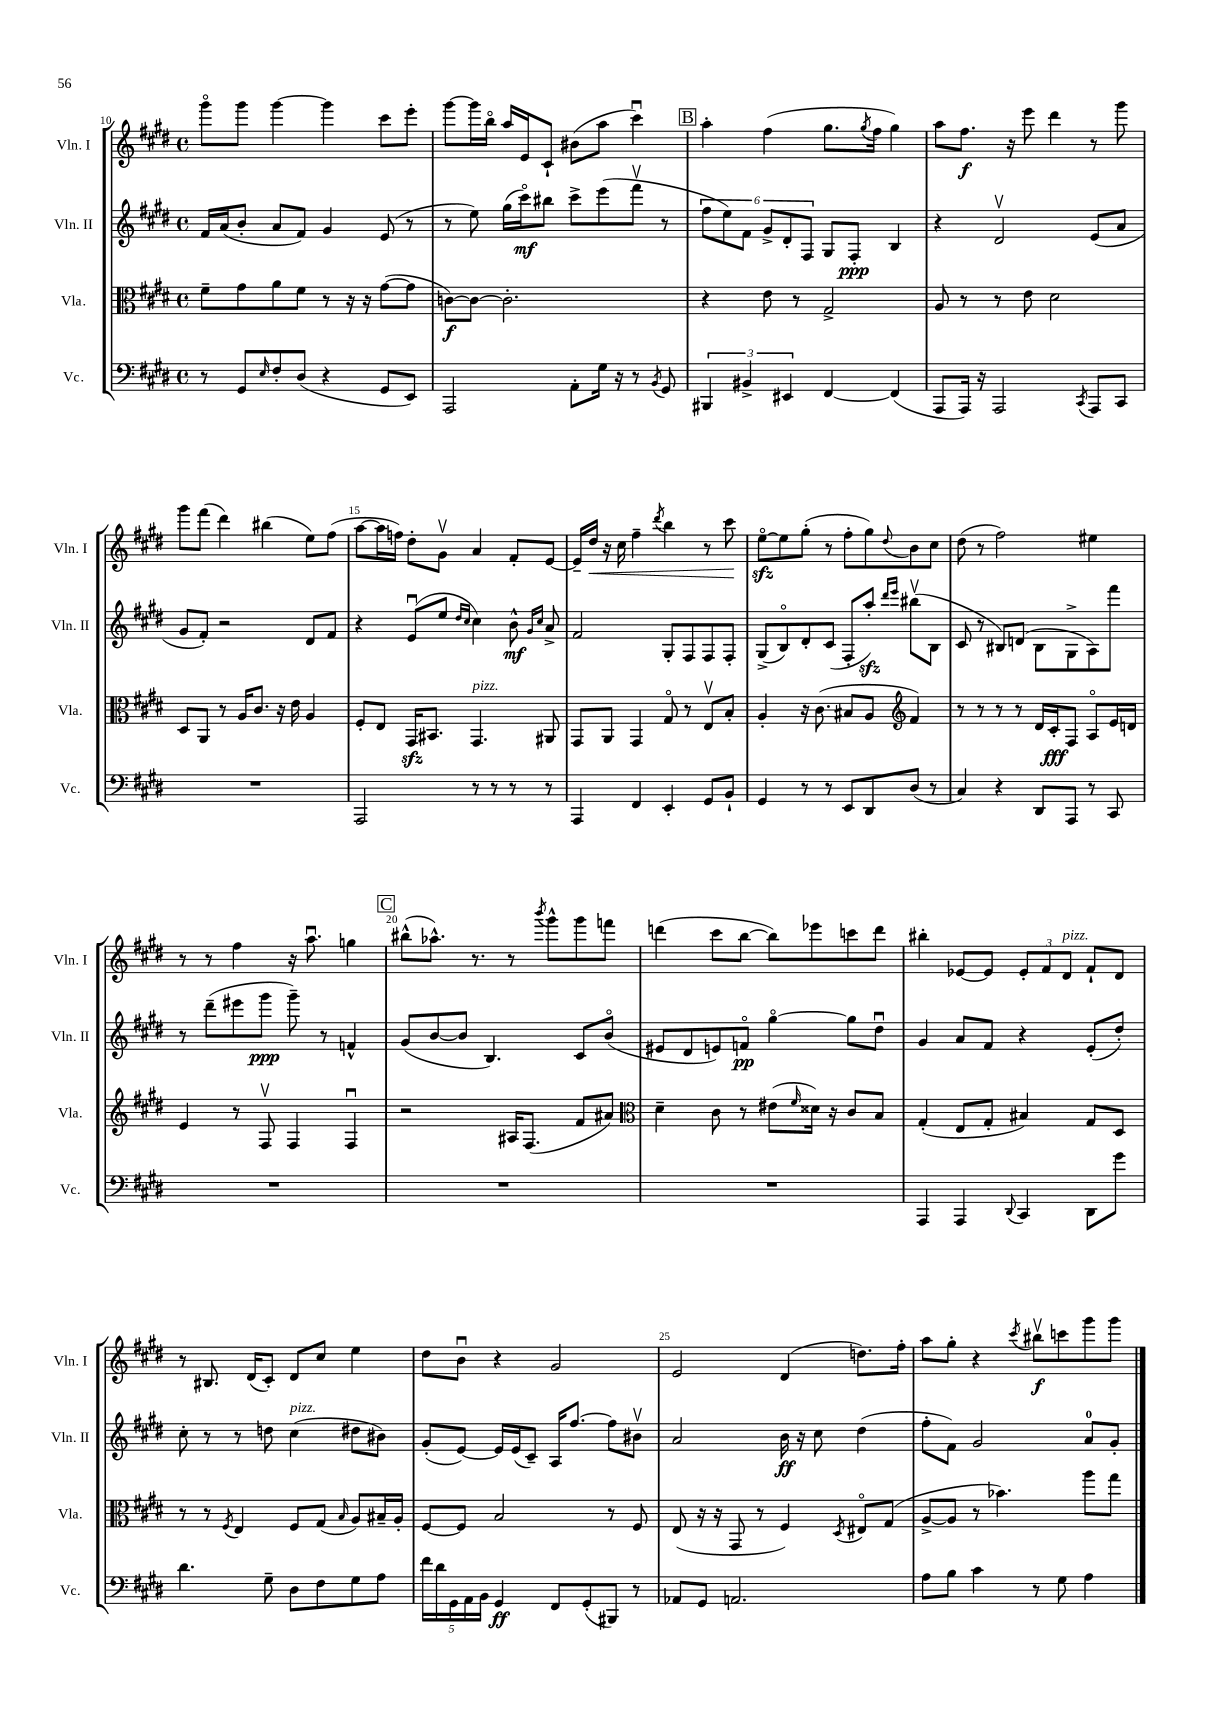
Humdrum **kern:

**kern	**dynam	**kern	**dynam	**kern	**dynam	**kern	**dynam
*part4	*part4	*part3	*part3	*part2	*part2	*part1	*part1
*staff4	*staff4	*staff3	*staff3	*staff2	*staff2	*staff1	*staff1
*I"Vc.	*	*I"Vla.	*	*I"Vln. II	*	*I"Vln. I	*
*I'Vc.	*	*I'Vla.	*	*I'Vln. II	*	*I'Vln. I	*
*clefF4	*	*clefC3	*	*clefG2	*	*clefG2	*
*k[f#c#g#d#]	*	*k[f#c#g#d#]	*	*k[f#c#g#d#]	*	*k[f#c#g#d#]	*
*M4/4	*	*M4/4	*	*M4/4	*	*M4/4	*
*met(c)	*	*met(c)	*	*met(c)	*	*met(c)	*
=10	=10	=10	=10	=10	=10	=10	=10
8r	.	8f#~\L	.	16f#/LL	.	8ggg#\L	.
.	.	.	.	(16a/J	.	.	.
8GG#/L	.	8g#\	.	8b'/J	.	8ggg#\J	.
16qqE/	.	.	.	.	.	.	.
8F#'/	.	8a\	.	8a/L	.	[4ggg#\	.
(8D#/J	.	8f#\J	.	8f#/J)	.	.	.
4r	.	8r	.	4g#/	.	4ggg#\]	.
.	.	16r	.	.	.	.	.
.	.	16r	.	.	.	.	.
8GG#/L	.	([8g#\L	.	(8e/	.	8ccc#\L	.
8EE/J)	.	8g#\J]	.	8r	.	8eee'\J	.
=11	=11	=11	=11	=11	=11	=11	=11
2AAA/	.	[8cn\L)	f	8r	.	[8ggg#\L	.
.	.	8c\J_	.	8ee\)	.	16ggg#\L]	.
.	.	.	.	.	.	16bb\JJ	.
.	.	2.c'\]	.	(16gg#\LL	.	16aa/LL	.
.	.	.	.	16ccc#\J)	mf	16e/J	.
.	.	.	.	8bb#X\J	.	8c#`/J	.
8AA'\L	.	.	.	8ccc#^\L	.	(8b#X\L	.
16G#\Jk	.	.	.	(8eee\	.	8aa\J	.
16r	.	.	.	.	.	.	.
8r	.	.	.	8fff#v\J	.	4ccc#u\)	.
8qBB/	.	.	.	.	.	.	.
8GG#/	.	.	.	8r	.	.	.
!!LO:REH:place=s1:t=B
=12	=12	=12	=12	=12	=12	=12	=12
6BBB#X/	.	4r	.	12ff#\L	.	4aa'\	.
.	.	.	.	12ee\)	.	.	.
6BB#X^/	.	.	.	12f#\J	.	.	.
.	.	8e\	.	12g#^/L	.	(4ff#\	.
6EE#X/	.	.	.	12d#'/	.	.	.
.	.	8r	.	.	.	.	.
.	.	.	.	12F#/J	.	.	.
[4FF#/	.	2G#^/	.	8G#/L	.	8.gg#\L	.
.	.	.	.	8F#'/J	ppp	.	.
.	.	.	.	.	.	8qgg#/	.
.	.	.	.	.	.	16ff#\Jk	.
(4FF#/]	.	.	.	4B/	.	4gg#\)	.
=13	=13	=13	=13	=13	=13	=13	=13
8AAA/L	.	8A/	.	4r	.	8aa\L	.
16AAA/Jk)	.	8r	.	.	.	8.ff#\J	f
16r	.	.	.	.	.	.	.
2AAA/	.	8r	.	2d#v/	.	.	.
.	.	.	.	.	.	16r	.
.	.	8e\	.	.	.	8eee\	.
.	.	2d#\	.	.	.	4ddd#\	.
8qCC#/	.	.	.	.	.	.	.
8AAA/L	.	.	.	(8e/L	.	8r	.
8CC#/J	.	.	.	8a/J	.	8ggg#\	.
!!LO:LB:g=z
=14	=14	=14	=14	=14	=14	=14	=14
1r	.	8D#/L	.	8g#/L	.	8ggg#\L	.
.	.	8AA/J	.	8f#'/J)	.	(8fff#\J	.
.	.	8r	.	2r	.	4ddd#\)	.
.	.	16A/KL	.	.	.	.	.
.	.	8.c#/J	.	.	.	.	.
.	.	.	.	.	.	(4bb#X\	.
.	.	16r	.	.	.	.	.
.	.	16e\	.	.	.	.	.
.	.	4A/	.	8d#/L	.	8ee\L)	.
.	.	.	.	8f#/J	.	(8ff#\J	.
=15	=15	=15	=15	=15	=15	=15	=15
2AAA/	.	8F#'/L	.	4r	.	[8aa\L	.
.	.	8E/J	.	.	.	16aa\L]	.
.	.	.	.	.	.	16ffn\JJ)	.
.	.	16GG#zz/KL	.	(8eu/L	.	8dd#'\L	.
.	.	8.BB#X/J	.	.	.	.	.
.	.	.	.	8ee/J	.	8g#v\J	.
.	.	.	.	16qqdd#/LL	.	.	.
.	.	.	.	16qqcc#/JJ	.	.	.
!	!	!LO:TX:a:i:t=pizz.	!	!	!	!	!
8r	.	4.GG#/	.	4cc#\)	.	4a/	.
8r	.	.	.	.	.	.	.
8r	.	.	.	8b^^\	mf	8f#'/L	.
.	.	.	.	16qqg#/LL	.	.	.
.	.	.	.	16qqcc#/JJ	.	.	.
8r	.	8AA#X/	.	8a^/	.	[8e/J	.
=16	=16	=16	=16	=16	=16	=16	=16
4AAA/	.	8GG#/L	.	2f#/	.	16e~/LL]	.
!	!	!	!	!	!	!	!LO:HP:b
.	.	.	.	.	.	16dd#/JJ	<
.	.	8AA/J	.	.	.	16r	.
.	.	.	.	.	.	16cc#\	.
4FF#/	.	4GG#/	.	.	.	4ff#~\	.
.	.	.	.	.	.	8qddd#/	.
4EE'/	.	8G#/	.	8G#'/L	.	4bb\	.
.	.	8r	.	8F#/	.	.	.
8GG#/L	.	8Ev/L	.	8F#/	.	8r	.
8BB`/J	.	8B'/J	.	8F#'/J	.	8ccc#\	.
.	.	.	.	.	.	.	[
=17	=17	=17	=17	=17	=17	=17	=17
4GG#/	.	4A'/	.	(8G#^/L	.	[8eezz\L	.
.	.	.	.	8B/)	.	8ee\]	.
8r	.	16r	.	8d#'/	.	(8gg#'\J	.
.	.	(8.c#\	.	.	.	.	.
8r	.	.	.	(8c#/J	.	8r	.
8EE/L	.	8B#X/L	.	8F#'/L	.	8ff#'\L	.
8DD#/	.	8A/J	.	8aazz'/J)	.	8gg#\)	.
*	*	*clefG2	*	*	*	*	*
.	.	.	.	16qqddd#/LL	.	.	.
.	.	.	.	16qqeee/JJ	.	8qqdd#/	.
(8D#/J	.	4f#/)	.	(8bb#Xv\L	.	8b\	.
8r	.	.	.	8B\J	.	8cc#\J	.
=18	=18	=18	=18	=18	=18	=18	=18
4C#/)	.	8r	.	8c#/	.	(8dd#\	.
.	.	8r	.	8r	.	8r	.
4r	.	8r	.	8B#X/L)	.	2ff#\)	.
.	.	8r	.	(8dn/J	.	.	.
8DD#/L	.	16d#/LL	.	8B#\L	.	.	.
.	.	16c#'/J	fff	.	.	.	.
8AAA/J	.	8F#/J	.	8G#^\	.	.	.
8r	.	8A/L	.	8A\)	.	4ee#X\	.
8CC#/	.	16e/L	.	8fff#\J	.	.	.
.	.	16dn/JJ	.	.	.	.	.
!!LO:LB:g=z
=19	=19	=19	=19	=19	=19	=19	=19
1r	.	4e/	.	8r	.	8r	.
.	.	.	.	(8ddd#~\L	.	8r	.
.	.	8r	.	8eee#X\	.	4ff#\	.
.	.	8F#v/	.	8ggg#\J	ppp	.	.
.	.	4F#/	.	8ggg#~\)	.	16r	.
.	.	.	.	.	.	8.aau\	.
.	.	.	.	8r	.	.	.
.	.	4F#u/	.	4fn^^/	.	4ggn\	.
!!LO:REH:place=s1:t=C
=20	=20	=20	=20	=20	=20	=20	=20
1r	.	2r	.	(8g#/L	.	(8bb#X^^\L	.
.	.	.	.	[8b/	.	8.aa-X^^\J)	.
.	.	.	.	8b/J]	.	.	.
.	.	.	.	.	.	8.r	.
.	.	.	.	4.B/)	.	.	.
.	.	16A#X/KL	.	.	.	8r	.
.	.	(8.F#/J	.	.	.	.	.
.	.	.	.	.	.	8qbbb/	.
.	.	.	.	.	.	8ggg#^^\L	.
.	.	8f#/L	.	8c#/L	.	8ggg#\	.
.	.	8a#X/J)	.	(8b/J	.	8fffn\J	.
=21	=21	=21	=21	=21	=21	=21	=21
*	*	*clefC3	*	*	*	*	*
1r	.	4d#~\	.	8e#X/L	.	(4dddn\	.
.	.	.	.	8d#/	.	.	.
.	.	8c#\	.	8en/)	.	8ccc#\L	.
.	.	8r	.	8fn/J	pp	[8bb\J	.
.	.	(8e#X\L	.	[4gg#\	.	8bb\L])	.
.	.	16qqf#/	.	.	.	.	.
.	.	16d##X\Jk)	.	.	.	8eee-X\	.
.	.	16r	.	.	.	.	.
.	.	8c#/L	.	8gg#\L]	.	8cccn\	.
.	.	8B/J	.	8dd#u\J	.	8ddd\J	.
=22	=22	=22	=22	=22	=22	=22	=22
4AAA/	.	(4G#'/	.	4g#/	.	4bb#X'\	.
4AAA/	.	8E/L	.	8a/L	.	[8e-X/L	.
.	.	8G#'/J	.	8f#/J	.	8e-/J]	.
8qqDD#/	.	.	.	.	.	.	.
4CC#/	.	4B#X/)	.	4r	.	12e-'/L	.
.	.	.	.	.	.	12f#/	.
!	!	!	!	!	!	!LO:TX:a:i:t=pizz.	!
.	.	.	.	.	.	12d#/J	.
8DD#\L	.	8G#/L	.	(8e'/L	.	8f#`/L	.
8g#\J	.	8D#/J	.	8dd#'/J)	.	8d#/J	.
!!LO:LB:g=z
=23	=23	=23	=23	=23	=23	=23	=23
4.d#\	.	8r	.	8cc#'\	.	8r	.
.	.	8r	.	8r	.	8.B#X/	.
.	.	8qF#/	.	.	.	.	.
.	.	4E/	.	8r	.	.	.
.	.	.	.	.	.	(16d#/KL	.
8G#~\	.	.	.	8ddn\	.	8c#'/J)	.
!	!	!	!	!LO:TX:a:i:t=pizz.	!	!	!
8D#\L	.	8F#/L	.	(4cc#\	.	8d#/L	.
8F#\	.	(8G#/J	.	.	.	8cc#/J	.
.	.	16qqB/	.	.	.	.	.
8G#\	.	8A/L)	.	8dd#X\L	.	4ee\	.
8A\J	.	16B#X~/L	.	8b#X\J)	.	.	.
.	.	16A'/JJ	.	.	.	.	.
=24	=24	=24	=24	=24	=24	=24	=24
20f#\LL	.	[8F#/L	.	(8g#'/L	.	8dd#\L	.
20d#\	.	.	.	.	.	.	.
20GG#\	.	.	.	.	.	.	.
.	.	8F#/J]	.	[8e/J)	.	8bu\J	.
20AA\	.	.	.	.	.	.	.
20BB\JJ	.	.	.	.	.	.	.
4GG#/	ff	2B/	.	16e/LL]	.	4r	.
.	.	.	.	(16e/J	.	.	.
.	.	.	.	8c#~/J)	.	.	.
8FF#/L	.	.	.	16A/KL	.	2g#/	.
.	.	.	.	[8.ff#/J	.	.	.
(8GG#'/	.	.	.	.	.	.	.
8BBB#X/J)	.	8r	.	8ff#\L]	.	.	.
8r	.	8F#/	.	8b#Xv\J	.	.	.
=25	=25	=25	=25	=25	=25	=25	=25
8AA-X/L	.	(8E/	.	2a/	.	2e/	.
8GG#/J	.	16r	.	.	.	.	.
.	.	16r	.	.	.	.	.
2.AAn/	.	8GG#/	.	.	.	.	.
.	.	8r	.	.	.	.	.
.	.	4F#/)	.	16b\	ff	(4d#/	.
.	.	.	.	16r	.	.	.
.	.	.	.	8cc#\	.	.	.
.	.	8qD#/	.	.	.	.	.
.	.	8E#X/L	.	(4dd#\	.	8.ddn\L)	.
.	.	(8G#/J	.	.	.	.	.
.	.	.	.	.	.	16ff#'\Jk	.
=26	=26	=26	=26	=26	=26	=26	=26
8A\L	.	[8A^/L	.	8ff#'\L	.	8aa\L	.
8B\J	.	8A/J]	.	8f#\J)	.	8gg#'\J	.
4c#\	.	8r	.	2g#/	.	4r	.
.	.	4.b-X\)	.	.	.	.	.
.	.	.	.	.	.	8qccc#/	.
8r	.	.	.	.	.	8bb#Xv\L	f
8G#\	.	.	.	.	.	8cccn\	.
4A\	.	8aa\L	.	8a/L	.	8ggg#\	.
.	.	8gg#\J	.	8g#'/J	.	8ggg#\J	.
==	==	==	==	==	==	==	==
*-	*-	*-	*-	*-	*-	*-	*-
